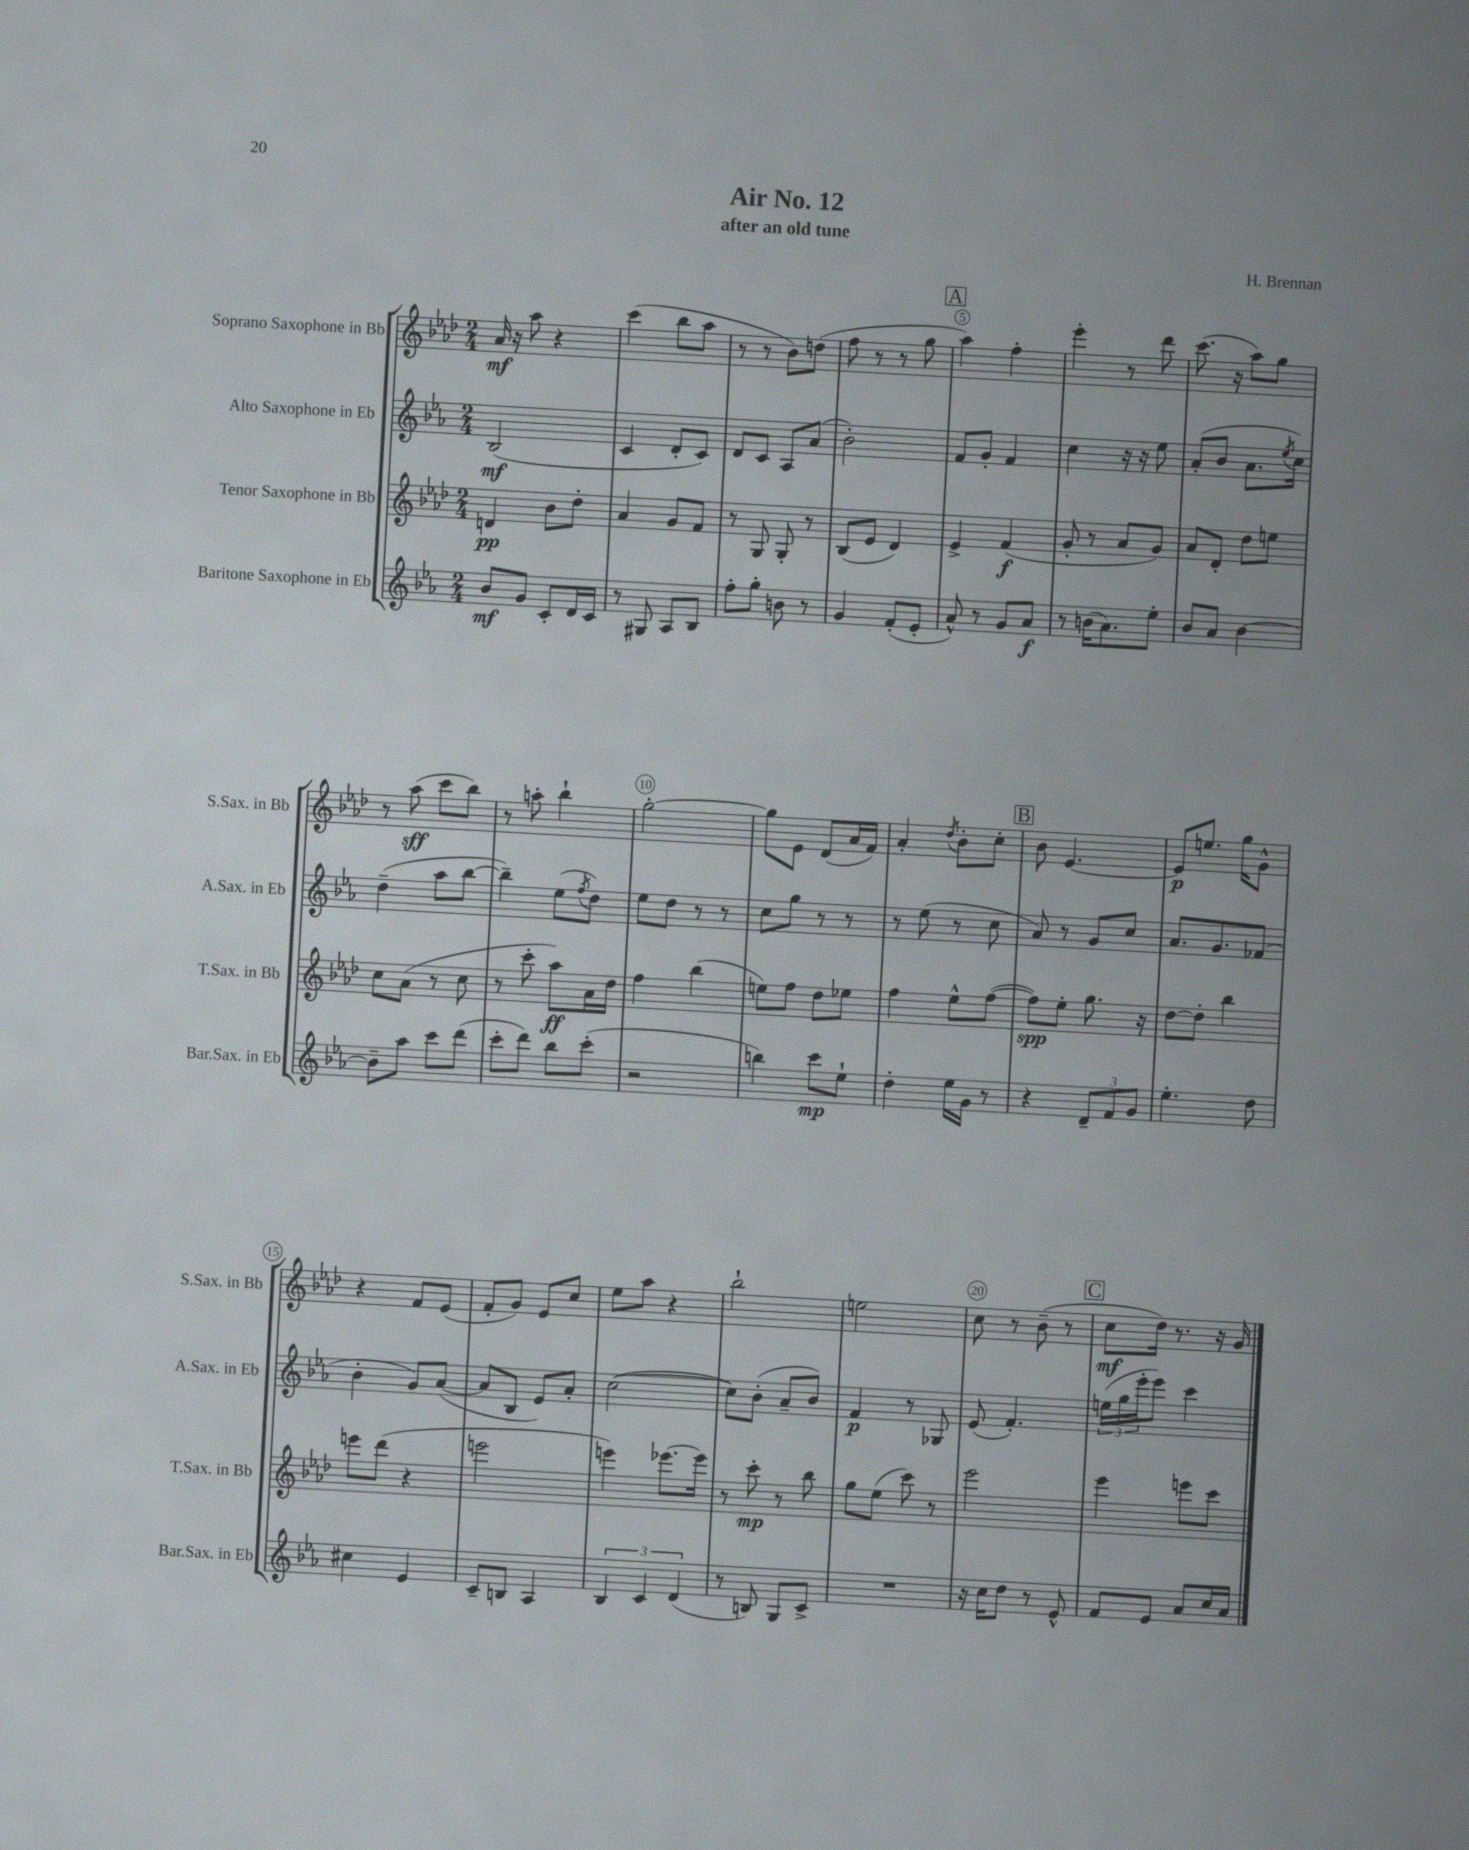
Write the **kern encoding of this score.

**kern	**kern	**kern	**kern
*staff4	*staff3	*staff2	*staff1
*clefG2	*clefG2	*clefG2	*clefG2
*k[b-e-a-]	*k[b-e-a-d-]	*k[b-e-a-]	*k[b-e-a-d-]
*M2/4	*M2/4	*M2/4	*M2/4
8b-/L	4d/	(2B-/	16a-/
.	.	.	16r
8g/J	.	.	8aa-\
8c'/L	8b-\L	.	4r
16d/L	8dd-'\J	.	.
16c/JJ	.	.	.
=	=	=	=
8r	4a-/	4c/	(4ccc\
8G#/	.	.	.
8A-/L	8g/L	8d'/L	8bb-\L
8B-/J	8f/J	8c/J)	8aa-\J
=	=	=	=
8ff'\L	8r	8d/L	8r
8gg'\J	8G/	8c/J	8r
8b\	8G'/	8A-/L	8b-\L)
8r	8r	(8a-/J	(8dd\J
=	=	=	=
4g/	(8B-/L	2b-'\)	8ff\
.	8e-/J	.	8r
(8f'/L	4d-/)	.	8r
8e-'/J	.	.	8gg\
=	=	=	=
8a-^^/)	4e-^/	8f/L	4aa-\)
8r	.	8g'/J	.
8g/L	(4f/	4f/	4ff'\
8a-/J	.	.	.
=	=	=	=
8r	8g'/	4cc\	4eee-'\
(16b\LK	8r	.	.
8.a-\)	.	.	.
.	8a-/L	16r	8r
.	.	16r	.
8ee-'\J	8g/J)	8ee-\	8ddd-\
=	=	=	=
8b-/L	8a-/L	(8a-'/L	(8.ccc\
8a-/J	8d-'/J	8b-/J	.
.	.	.	16r
[4b-\	8dd-\L	8.a-\L	8aa-\L)
.	8ee\J	.	8gg\J
.	.	8qee-/	.
.	.	16cc\Jk)	.
=	=	=	=
8b-~\]L	8cc\L	(4dd~\	8r
8aa-\J	(8a-\J	.	(8aa-\
8ccc\L	8r	8aa-\L	8ccc\L
(8ddd\J	8cc\	[8bb-\J	8bb-\J)
=	=	=	=
8ccc'\L	8r	4bb-~\])	8r
8ddd\J)	8ccc'\	.	8aa'\
8bb-\L	8aa-\L)	(8ee-\L	4bb-`\
.	.	8qff/	.
(8ccc'\J	16a-\L	8dd\J)	.
.	16dd-\JJ	.	.
=	=	=	=
2r	4ff\	8ee-\L	[2gg'\
.	.	8dd\J	.
.	(4bb-\	8r	.
.	.	8r	.
=	=	=	=
4bb\)	8ee\L)	8cc\L	8gg\]L
.	8ff\J	8gg\J	8e-\J
8ccc\L	8dd-\L	8r	(8d-/L
8ee-`\J	8ee-\J	8r	16a-/L
.	.	.	16f/JJ)
=	=	=	=
4dd'\	4ff\	8r	4a-'/
.	.	(8ee-\	.
.	.	.	8qdd-/
16ee-\LL	8ee-^^\L	8r	8b-'\L
16g\JJ	.	.	.
8r	([8ff\J	8cc\	8cc'\J
=	=	=	=
4r	8ff\]L)	8a-/)	8b-\
.	8ee-'\J	8r	[4.e-/
12d~/L	8.gg\	8g/L	.
12f/	.	.	.
.	.	8cc/J	.
12g/J	.	.	.
.	16r	.	.
=	=	=	=
4.ee-'\	[8dd-\L	8.a-/L	8e-/]L
.	8dd-'\]J	.	8.ee/J
.	.	8.g/	.
.	4bb-\	.	.
.	.	.	16gg\LK
8dd\	.	(8f-/J	8g^^\J
=	=	=	=
4cc#\	8eee\L	4b-'\	4r
.	(8ddd-\J	.	.
4e-/	4r	8g/L)	8f/L
.	.	([8a-/J	(8e-/J
=	=	=	=
8c~/L	2eee\	8a-/]L	8f'/L
8B/J	.	8B-/J	8g/J)
4A-/	.	8e-/L)	8e-/L
.	.	8a-'/J	8cc/J
=	=	=	=
6B-/	4eee\)	([2cc\	8ee-\L
.	.	.	8aa-\J
6c/	.	.	.
.	[8.eee-\L	.	4r
(6d/	.	.	.
.	16eee-\]Jk	.	.
=	=	=	=
8r	8r	8cc\]L)	2bb-`\
8B/)	8ccc'\	(8b-'\J	.
8G/L	8r	8a-~/L	.
8c^/J	8bb-\	8b-/J)	.
=	=	=	=
2r	8gg\L	4f/	2ee\
.	(8ee-\J	.	.
.	8ccc\)	8r	.
.	8r	8G-/	.
=	=	=	=
16r	2eee-\	(8e-/	8cc\
16cc\LK	.	.	.
8dd\J	.	4.f'/)	8r
8r	.	.	(8b-~\
8e-^^/	.	.	8r
=	=	=	=
8f/L	4eee-\	(24ee\LL	8cc\L
.	.	24gg\	.
.	.	24eee-'\J	.
8e-/J	.	8eee-\J)	16dd-\Jk)
.	.	.	8.r
8a-/L	8eee\L	4ccc\	.
16cc/L	8ccc\J	.	16r
16a-/JJ	.	.	16g/
==	==	==	==
*-	*-	*-	*-
